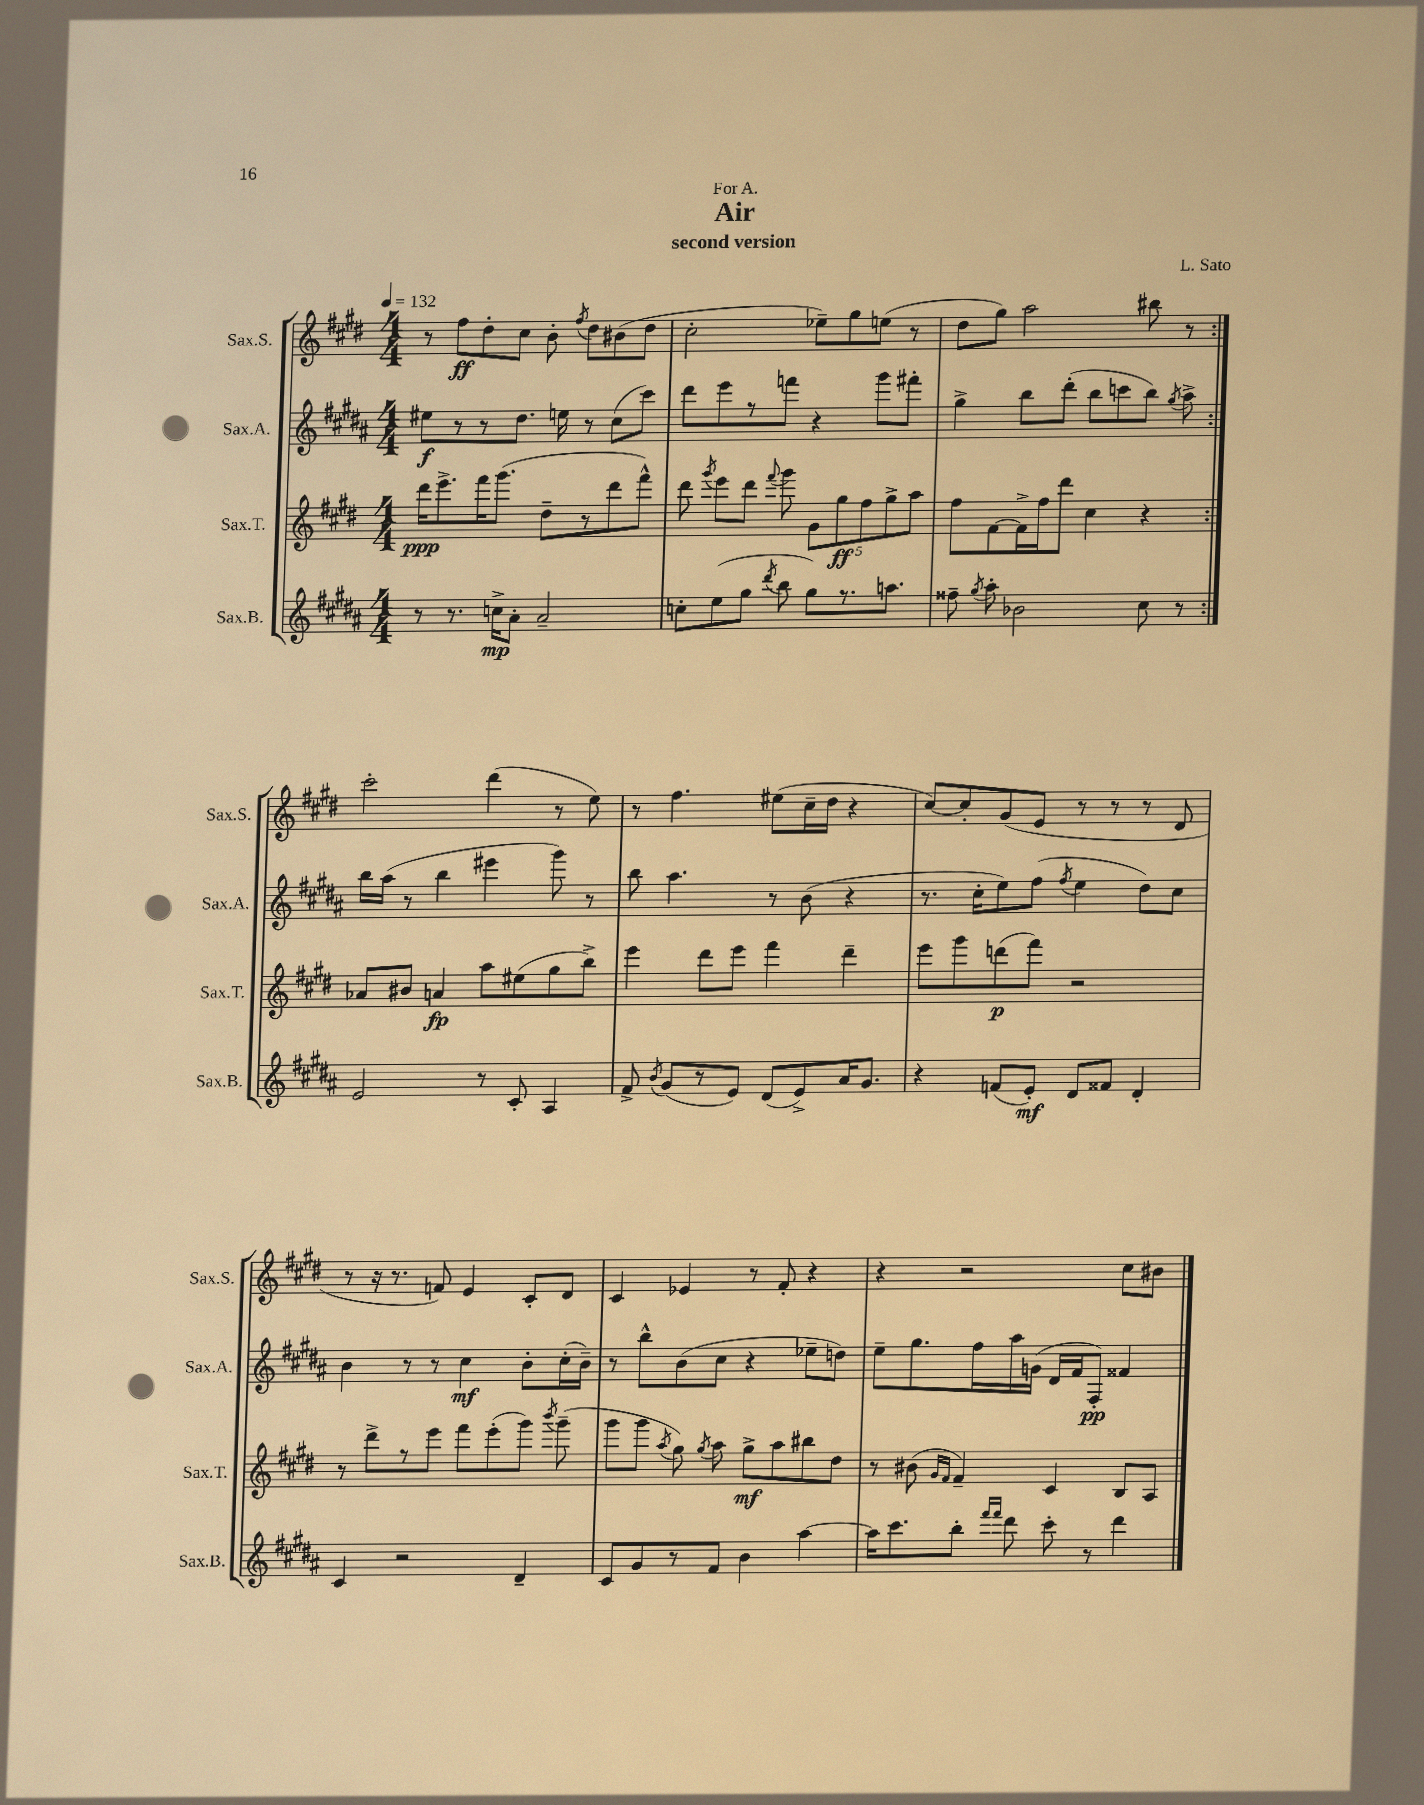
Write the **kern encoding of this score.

**kern	**dynam	**kern	**dynam	**kern	**dynam	**kern	**dynam
*part4	*part4	*part3	*part3	*part2	*part2	*part1	*part1
*staff4	*staff4	*staff3	*staff3	*staff2	*staff2	*staff1	*staff1
*I"Sax.B.	*	*I"Sax.T.	*	*I"Sax.A.	*	*I"Sax.S.	*
*I'Sax.B.	*	*I'Sax.T.	*	*I'Sax.A.	*	*I'Sax.S.	*
*clefG2	*	*clefG2	*	*clefG2	*	*clefG2	*
*k[f#c#g#d#a#]	*	*k[f#c#g#d#]	*	*k[f#c#g#d#a#]	*	*k[f#c#g#d#]	*
*M4/4	*	*M4/4	*	*M4/4	*	*M4/4	*
*MM132	*	*MM132	*	*MM132	*	*MM132	*
=1	=1	=1	=1	=1	=1	=1	=1
8r	.	16ddd#\KL	ppp	8ee#X\L	f	8r	.
.	.	8.eee^\	.	.	.	.	.
8.r	.	.	.	8r	.	8ff#\L	ff
.	.	16fff#\K	.	8r	.	8dd#'\	.
16ccn^\KL	mp	(8.ggg#\J	.	.	.	.	.
8a#'\J	.	.	.	8.dd#\J	.	8cc#\J	.
2a#~/	.	8dd#~\L	.	.	.	8b'\	.
.	.	.	.	16een\	.	.	.
.	.	.	.	.	.	8qff#/	.
.	.	8r	.	8r	.	8dd#\L	.
.	.	8ddd#\	.	(8cc#\L	.	(8b#X\	.
.	.	8fff#^^\J)	.	8ccc#\J)	.	8dd#\J	.
=2	=2	=2	=2	=2	=2	=2	=2
8ccn'\L	.	8ddd#\	.	8ddd#\L	.	2cc#'\	.
.	.	8qggg#/	.	.	.	.	.
(8ee\	.	8eee\L	.	8eee\	.	.	.
8gg#\J	.	8ddd#\J	.	8r	.	.	.
8qddd#/	.	8qqfff#/	.	.	.	.	.
8bb\	.	8ggg#\	.	8fffn\J	.	.	.
8gg#\L)	.	10g#\L	.	4r	.	8ee-X~\L)	.
.	.	10gg#\	ff	.	.	.	.
8.r	.	.	.	.	.	8gg#\	.
.	.	10ff#\	.	.	.	.	.
.	.	.	.	8ggg#\L	.	(8een\J	.
.	.	10gg#^\	.	.	.	.	.
8.aan\J	.	.	.	.	.	.	.
.	.	.	.	8fff#X'\J	.	8r	.
.	.	10aa\J	.	.	.	.	.
=3	=3	=3	=3	=3	=3	=3	=3
8ff##X~\	.	8ff#\L	.	4gg#^\	.	8dd#\L	.
8qgg#/	.	.	.	.	.	.	.
8aa#'\	.	[8f#\	.	.	.	8gg#\J)	.
2b-X\	.	16f#^\L]	.	8bb\L	.	2aa\	.
.	.	16ff#\J	.	.	.	.	.
.	.	8ddd#\J	.	(8ddd#'\J	.	.	.
.	.	4cc#\	.	8bb\L	.	.	.
.	.	.	.	8cccn\	.	.	.
8cc#\	.	4r	.	8bb\J)	.	8bb#X\	.
.	.	.	.	8qgg#/	.	.	.
8r	.	.	.	8aa#^\	.	8r	.
!!LO:LB:g=z
=4:|!	=4:|!	=4:|!	=4:|!	=4:|!	=4:|!	=4:|!	=4:|!
2e/	.	8a-X/L	.	16bb\LL	.	2ccc#'\	.
.	.	.	.	(16aa#\JJ	.	.	.
.	.	8b#X/J	.	8r	.	.	.
.	.	4an/	fp	4bb\	.	.	.
8r	.	8aa\L	.	4eee#X\	.	(4ddd#\	.
8c#'/	.	(8ee#X\	.	.	.	.	.
4A#/	.	8gg#\	.	8ggg#\)	.	8r	.
.	.	8bb^\J)	.	8r	.	8ee\)	.
=5	=5	=5	=5	=5	=5	=5	=5
8f#^/	.	4eee\	.	8bb\	.	8r	.
8qb/	.	.	.	.	.	.	.
(8g#/L	.	.	.	4.aa#\	.	4.ff#\	.
8r	.	8ddd#\L	.	.	.	.	.
8e/J)	.	8eee\J	.	.	.	.	.
(8d#/L	.	4fff#\	.	8r	.	(8ee#X\L	.
8e^/)	.	.	.	(8b\	.	16cc#~\L	.
.	.	.	.	.	.	16dd#\JJ	.
16a#/K	.	4ddd#~\	.	4r	.	4r	.
8.g#/J	.	.	.	.	.	.	.
=6	=6	=6	=6	=6	=6	=6	=6
4r	.	8eee\L	.	8.r	.	[8cc#/L)	.
.	.	8ggg#\	.	.	.	8cc#'/]	.
.	.	.	.	16cc#'\KL	.	.	.
(8fn/L	.	(8dddn\	p	8ee\)	.	(8g#/	.
8e'/J)	mf	8fff#\J)	.	(8ff#\J	.	8e/J	.
.	.	.	.	8qff#/	.	.	.
8d#/L	.	2r	.	4ee\	.	8r	.
8f##X/J	.	.	.	.	.	8r	.
4d#'/	.	.	.	8dd#\L)	.	8r	.
.	.	.	.	8cc#\J	.	8d#/	.
!!LO:LB:g=z
=7	=7	=7	=7	=7	=7	=7	=7
4c#/	.	8r	.	4b\	.	8r	.
.	.	8ddd#^\L	.	.	.	16r	.
.	.	.	.	.	.	8.r	.
2r	.	8r	.	8r	.	.	.
.	.	8eee\J	.	8r	.	8fn/)	.
.	.	8fff#\L	.	4cc#\	mf	4e/	.
.	.	(8eee'\	.	.	.	.	.
4d#~/	.	8ggg#\J)	.	8b'\L	.	8c#'/L	.
.	.	8qbbb/	.	.	.	.	.
.	.	(8ggg#~\	.	(16cc#'\L	.	8d#/J	.
.	.	.	.	16b~\JJ)	.	.	.
=8	=8	=8	=8	=8	=8	=8	=8
8c#/L	.	8ggg#\L	.	8r	.	4c#/	.
8g#/	.	8ggg#\J	.	8bb^^\L	.	.	.
.	.	8qaa/	.	.	.	.	.
8r	.	8gg#\)	.	(8b\	.	4e-X/	.
.	.	8qgg#/	.	.	.	.	.
8f#/J	.	8aa\	.	8cc#\J	.	.	.
4b\	.	8gg#^\L	mf	4r	.	8r	.
.	.	8aa\	.	.	.	8f#'/	.
[4aa#\	.	8bb#X\	.	8ee-X~\L	.	4r	.
.	.	8dd#\J	.	8ddn\J)	.	.	.
=9	=9	=9	=9	=9	=9	=9	=9
16aa#\KL]	.	8r	.	8ee~\L	.	4r	.
8.ccc#\	.	.	.	.	.	.	.
.	.	(8b#X\	.	8.gg#\	.	.	.
.	.	16qqg#/LL	.	.	.	.	.
.	.	16qqf#/JJ	.	.	.	.	.
8bb'\J	.	4f#~/)	.	.	.	2r	.
.	.	.	.	16ff#\L	.	.	.
16qqfff#/LL	.	.	.	.	.	.	.
16qqfff#/JJ	.	.	.	.	.	.	.
8ddd#\	.	.	.	16aa#\	.	.	.
.	.	.	.	(16gn\JJ	.	.	.
8ccc#'\	.	4c#/	.	16d#/LL	.	.	.
.	.	.	.	16f#/J	.	.	.
8r	.	.	.	8F#'/J)	pp	.	.
4ddd#\	.	8B/L	.	4f##X/	.	8cc#\L	.
.	.	8A/J	.	.	.	8b#X\J	.
==	==	==	==	==	==	==	==
*-	*-	*-	*-	*-	*-	*-	*-
